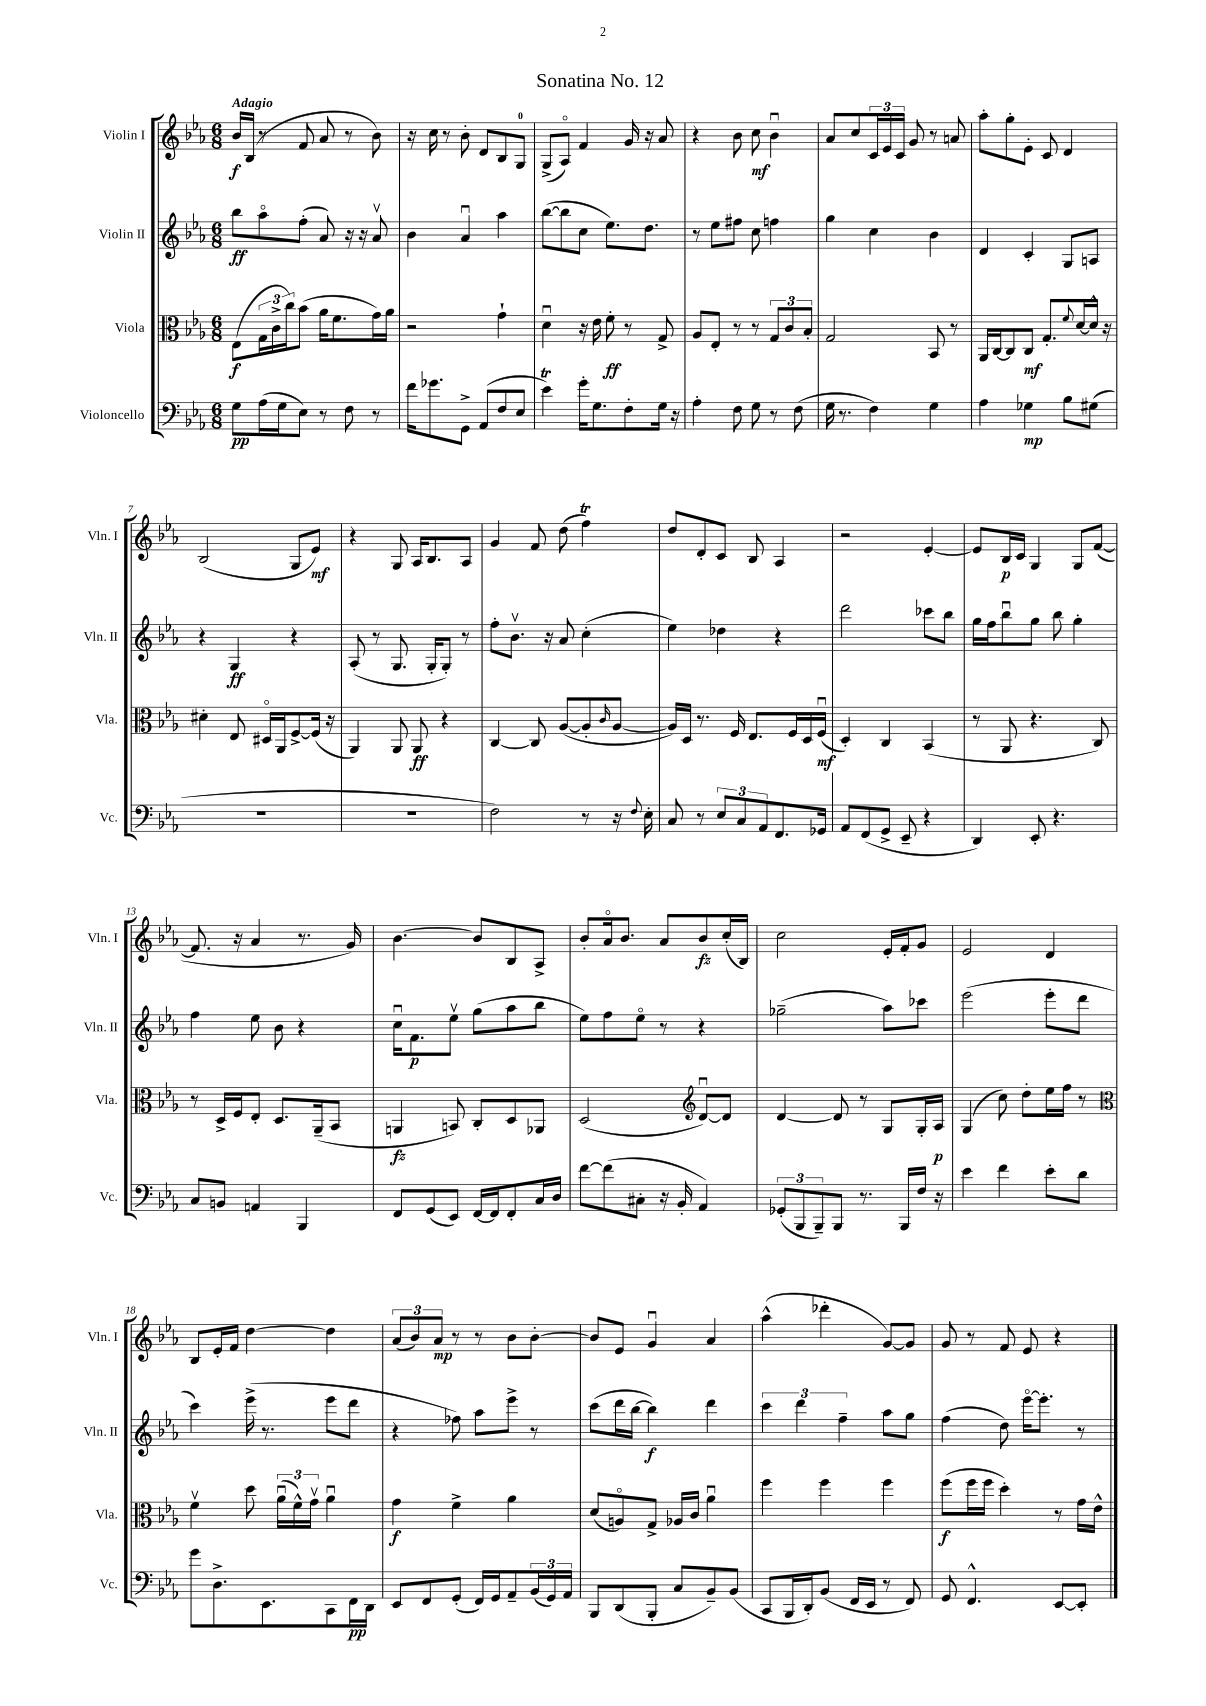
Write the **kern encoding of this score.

**kern	**dynam	**kern	**dynam	**kern	**dynam	**kern	**dynam
*part4	*part4	*part3	*part3	*part2	*part2	*part1	*part1
*staff4	*staff4	*staff3	*staff3	*staff2	*staff2	*staff1	*staff1
*I"Violoncello	*	*I"Viola	*	*I"Violin II	*	*I"Violin I	*
*I'Vc.	*	*I'Vla.	*	*I'Vln. II	*	*I'Vln. I	*
*clefF4	*	*clefC3	*	*clefG2	*	*clefG2	*
*k[b-e-a-]	*	*k[b-e-a-]	*	*k[b-e-a-]	*	*k[b-e-a-]	*
*M6/8	*	*M6/8	*	*M6/8	*	*M6/8	*
=1	=1	=1	=1	=1	=1	=1	=1
!	!	!	!	!	!	!LO:TX:a:B:t=Adagio	!
8G\L	pp	(8E-\L	f	8bb-\L	ff	16b-/LL	f
.	.	.	.	.	.	(16B-/JJ	.
(16A-\L	.	24G\L	.	8aa-\	.	8r	.
.	.	24c^\	.	.	.	.	.
16G\J	.	.	.	.	.	.	.
.	.	24cc\J)	.	.	.	.	.
8E-\J)	.	(8b-\J	.	(8ff'\J	.	8f/	.
8r	.	16a-\KL	.	8a-/)	.	8a-/	.
.	.	8.f\	.	.	.	.	.
8F\	.	.	.	16r	.	8r	.
.	.	.	.	16r	.	.	.
8r	.	16g\L)	.	8a-v/	.	8b-\)	.
.	.	16a-\JJ	.	.	.	.	.
=2	=2	=2	=2	=2	=2	=2	=2
16f\KL	.	2r	.	4b-\	.	16r	.
8.g-X\	.	.	.	.	.	16cc\	.
.	.	.	.	.	.	8r	.
8GG^\J	.	.	.	4a-u/	.	8b-'\	.
(8AA-/L	.	.	.	.	.	8d/L	.
8F/	.	4g`\	.	4aa-\	.	8B-/	.
8E-/J	.	.	.	.	.	8G/J	.
=3	=3	=3	=3	=3	=3	=3	=3
4e-T\)	.	4du\	.	([8bb-\L	.	(8G^/L	.
.	.	.	.	8bb-\]	.	8A-/J)	.
16g'\KL	.	16r	.	8cc\J	.	4f/	.
8.G\	.	16e-\	.	.	.	.	.
.	.	8f'\	ff	8.ee-\L)	.	.	.
8F'\	.	8r	.	.	.	16g/	.
.	.	.	.	8.dd\J	.	16r	.
16G\Jk	.	8G^/	.	.	.	8a-/	.
16r	.	.	.	.	.	.	.
=4	=4	=4	=4	=4	=4	=4	=4
4A-'\	.	8A-/L	.	8r	.	4r	.
.	.	8E-'/J	.	8ee-\L	.	.	.
8F\	.	8r	.	8ff#X\J	.	8b-\	.
8G\	.	8r	.	8cc\	.	8cc\	mf
8r	.	12G/L	.	4ffn\	.	4b-u\	.
.	.	12c/	.	.	.	.	.
(8F\	.	.	.	.	.	.	.
.	.	12B-'/J	.	.	.	.	.
=5	=5	=5	=5	=5	=5	=5	=5
16G\	.	2G/	.	4gg\	.	8a-/L	.
8.r	.	.	.	.	.	.	.
.	.	.	.	.	.	8cc/	.
4F\)	.	.	.	4cc\	.	24c/L	.
.	.	.	.	.	.	24e-/	.
.	.	.	.	.	.	24c/JJ	.
.	.	.	.	.	.	8g/	.
4G\	.	8BB-/	.	4b-\	.	8r	.
.	.	8r	.	.	.	8an/	.
=6	=6	=6	=6	=6	=6	=6	=6
4A-\	.	16AA-/LL	.	4d/	.	8aa-'\L	.
.	.	[16C/J	.	.	.	.	.
.	.	8C/]	.	.	.	8gg'\	.
4G-X\	mp	8C/J	mf	4c'/	.	8e-'\J	.
.	.	8.G'/L	.	.	.	8c/	.
8B-\L	.	.	.	8G/L	.	4d/	.
.	.	8qqf/	.	.	.	.	.
.	.	[16d/L	.	.	.	.	.
(8G#X\J	.	16d^^/JJ]	.	8An/J	.	.	.
.	.	16r	.	.	.	.	.
!!LO:LB:g=z
=7	=7	=7	=7	=7	=7	=7	=7
2.r	.	4d#X'\	.	4r	.	(2B-/	.
.	.	8E-/	.	4G/	ff	.	.
.	.	16D#X/LL	.	.	.	.	.
.	.	16AA-/J	.	.	.	.	.
.	.	[8F^/	.	4r	.	8G/L	.
.	.	(16F/Jk]	.	.	.	8e-/J)	mf
.	.	16r	.	.	.	.	.
=8	=8	=8	=8	=8	=8	=8	=8
2.r	.	4AA-/)	.	(8A-'/	.	4r	.
.	.	.	.	8r	.	.	.
.	.	8AA-/	.	8.G/	.	8G/	.
.	.	8AA-/	ff	.	.	16A-/KL	.
.	.	.	.	16G'/KL	.	8.B-/	.
.	.	4r	.	8G'/J)	.	.	.
.	.	.	.	8r	.	8A-/J	.
=9	=9	=9	=9	=9	=9	=9	=9
2F\)	.	[4C/	.	8ff'\L	.	4g/	.
.	.	.	.	8.b-v\J	.	.	.
.	.	8C/]	.	.	.	8f/	.
.	.	.	.	16r	.	.	.
.	.	([8A-/L	.	8a-/	.	(8dd\	.
8r	.	8A-'/]	.	(4cc'\	.	4ffT\)	.
.	.	16qqc/	.	.	.	.	.
16r	.	[8A-/J	.	.	.	.	.
8qqF/	.	.	.	.	.	.	.
16E-'\	.	.	.	.	.	.	.
=10	=10	=10	=10	=10	=10	=10	=10
8C/	.	16A-/LL])	.	4ee-\)	.	8dd/L	.
.	.	16D/JJ	.	.	.	.	.
8r	.	8.r	.	.	.	8d'/	.
12E-/L	.	.	.	4dd-X\	.	8c/J	.
.	.	16F/	.	.	.	.	.
12C/	.	.	.	.	.	.	.
.	.	8.E-/L	.	.	.	8B-/	.
12AA-/	.	.	.	.	.	.	.
8.FF/	.	.	.	4r	.	4A-/	.
.	.	16F/L	.	.	.	.	.
.	.	16D/	.	.	.	.	.
16GG-X/Jk	.	(16Fu/JJ	mf	.	.	.	.
=11	=11	=11	=11	=11	=11	=11	=11
8AA-/L	.	4D'/)	.	2ddd\	.	2r	.
(8FF/	.	.	.	.	.	.	.
8GG^/J	.	4C/	.	.	.	.	.
8EE-~/	.	.	.	.	.	.	.
4r	.	(4BB-/	.	8ccc-X\L	.	[4e-'/	.
.	.	.	.	8bb-\J	.	.	.
=12	=12	=12	=12	=12	=12	=12	=12
4DD/)	.	8r	.	16gg\LL	.	8e-/L]	.
.	.	.	.	16ff\J	.	.	.
.	.	8AA-/	.	8bb-u\	.	16B-/L	p
.	.	.	.	.	.	16c/JJ	.
8EE-'/	.	4.r	.	8gg\J	.	4G/	.
4.r	.	.	.	8bb-\	.	.	.
.	.	.	.	4gg'\	.	8G/L	.
.	.	8C/)	.	.	.	([8f/J	.
!!LO:LB:g=z
=13	=13	=13	=13	=13	=13	=13	=13
8C/L	.	8r	.	4ff\	.	8.f/]	.
8BBn/J	.	16D^/LL	.	.	.	.	.
.	.	16F/J	.	.	.	16r	.
4AAn/	.	8E-'/J	.	8ee-\	.	4a-/	.
.	.	8.D/L	.	8b-\	.	.	.
4BBB-/	.	.	.	4r	.	8.r	.
.	.	(16AA-~/k	.	.	.	.	.
.	.	8BB-/J	.	.	.	.	.
.	.	.	.	.	.	16g/)	.
=14	=14	=14	=14	=14	=14	=14	=14
8FF/L	.	4AAn/	fz	16ccu\KL	.	[4.b-\	.
.	.	.	.	8.f\	p	.	.
(8GG/	.	.	.	.	.	.	.
8EE-/J)	.	8BBn/)	.	8ee-v\J	.	.	.
[16FF/LL	.	8C'/L	.	(8gg\L	.	8b-/L]	.
16FF/J]	.	.	.	.	.	.	.
8FF'/	.	8D/	.	8aa-\	.	8B-/	.
16C/L	.	8AA-X/J	.	8bb-\J	.	8A-^/J	.
16D/JJ	.	.	.	.	.	.	.
=15	=15	=15	=15	=15	=15	=15	=15
[8f\L	.	(2D/	.	8ee-\L)	.	8b-'/L	.
(8f\]	.	.	.	8ff\	.	16a-/k	.
.	.	.	.	.	.	8.b-/J	.
8C#X'\J	.	.	.	8ee-\J	.	.	.
16r	.	.	.	8r	.	8a-/L	.
16BB-'/	.	.	.	.	.	.	.
*	*	*clefG2	*	*	*	*	*
4AA-/)	.	[8du/L)	.	4r	.	8b-/	fz
.	.	8d/J]	.	.	.	(16cc'/L	.
.	.	.	.	.	.	16B-/JJ)	.
=16	=16	=16	=16	=16	=16	=16	=16
(12GG-X'/L	.	[4d/	.	(2gg-X~\	.	2cc\	.
12BBB-/	.	.	.	.	.	.	.
12BBB-~/)	.	.	.	.	.	.	.
8BBB-/J	.	8d/]	.	.	.	.	.
8.r	.	8r	.	.	.	.	.
.	.	8G/L	.	8aa-\L)	.	16e-'/LL	.
16BBB-/LL	.	.	.	.	.	16f'/J	.
16F/JJ	.	16G'/L	.	8ccc-X\J	.	8g/J	.
16r	.	16A-/JJ	p	.	.	.	.
=17	=17	=17	=17	=17	=17	=17	=17
4e-\	.	(4G/	.	(2eee-\	.	2e-/	.
4f\	.	8cc\)	.	.	.	.	.
.	.	8dd'\L	.	.	.	.	.
8e-'\L	.	16ee-\L	.	8eee-'\L	.	4d/	.
.	.	16ff\JJ	.	.	.	.	.
8d\J	.	8r	.	8ddd\J	.	.	.
!!LO:LB:g=z
=18	=18	=18	=18	=18	=18	=18	=18
*	*	*clefC3	*	*	*	*	*
8g\L	.	4fv\	.	4ccc\)	.	8B-/L	.
8.D^\	.	.	.	.	.	16e-'/L	.
.	.	.	.	.	.	16f/JJ	.
.	.	8dd\	.	(16eee-^\	.	[4dd\	.
8.EE-\	.	.	.	8.r	.	.	.
.	.	(24a-u\LL	.	.	.	.	.
.	.	24f^^\)	.	.	.	.	.
.	.	24gv\JJ	.	.	.	.	.
8CC\	.	4a-u\	.	8eee-\L	.	4dd\]	.
16FF\L	pp	.	.	8ddd\J	.	.	.
16DD\JJ	.	.	.	.	.	.	.
=19	=19	=19	=19	=19	=19	=19	=19
8EE-/L	.	4g\	f	4r	.	(12a-/L	.
.	.	.	.	.	.	12b-/)	.
8FF/	.	.	.	.	.	.	.
.	.	.	.	.	.	12a-/J	mp
(8GG'/J	.	4f^\	.	8ff-X\)	.	8r	.
16FF/LL)	.	.	.	8aa-\L	.	8r	.
16GG/J	.	.	.	.	.	.	.
8AA-~/	.	4a-\	.	8eee-^\J	.	8b-\L	.
(24BB-/L	.	.	.	8r	.	[8b-'\J	.
24GG/)	.	.	.	.	.	.	.
24AA-/JJ	.	.	.	.	.	.	.
=20	=20	=20	=20	=20	=20	=20	=20
8BBB-/L	.	(8d/L	.	(8ccc\L	.	8b-/L]	.
(8DD/	.	8An/)	.	16ddd\L	.	8e-/J	.
.	.	.	.	[16bb-\JJ	.	.	.
8BBB-'/J	.	8G^/J	.	4bb-\])	f	4gu/	.
8C/L	.	16A-X/LL	.	.	.	.	.
.	.	16c/JJ	.	.	.	.	.
8BB-~/)	.	4a-u\	.	4ddd\	.	4a-/	.
(8BB-/J	.	.	.	.	.	.	.
=21	=21	=21	=21	=21	=21	=21	=21
8CC/L	.	4ff\	.	6ccc\	.	(4aa-^^\	.
16BBB-/L	.	.	.	.	.	.	.
.	.	.	.	6ddd\	.	.	.
16DD'/J)	.	.	.	.	.	.	.
(8BB-/J	.	4ff\	.	.	.	4ddd-X'\	.
.	.	.	.	6ff~\	.	.	.
16FF/LL	.	.	.	.	.	.	.
16EE-/JJ	.	.	.	.	.	.	.
8r	.	4ff\	.	8aa-\L	.	[8g/L)	.
8FF/)	.	.	.	8gg\J	.	8g/J]	.
=22	=22	=22	=22	=22	=22	=22	=22
8GG/	.	(8ff\L	f	(4ff\	.	8g/	.
4.FF^^/	.	16ff\L	.	.	.	8r	.
.	.	16ff\JJ	.	.	.	.	.
.	.	4dd'\)	.	8dd\)	.	8f/	.
.	.	.	.	[16eee-\KL	.	8e-/	.
.	.	.	.	8.eee-'\J]	.	.	.
[8EE-/L	.	8r	.	.	.	4r	.
8EE-'/J]	.	16g\LL	.	8r	.	.	.
.	.	16e-^^\JJ	.	.	.	.	.
==	==	==	==	==	==	==	==
*-	*-	*-	*-	*-	*-	*-	*-
